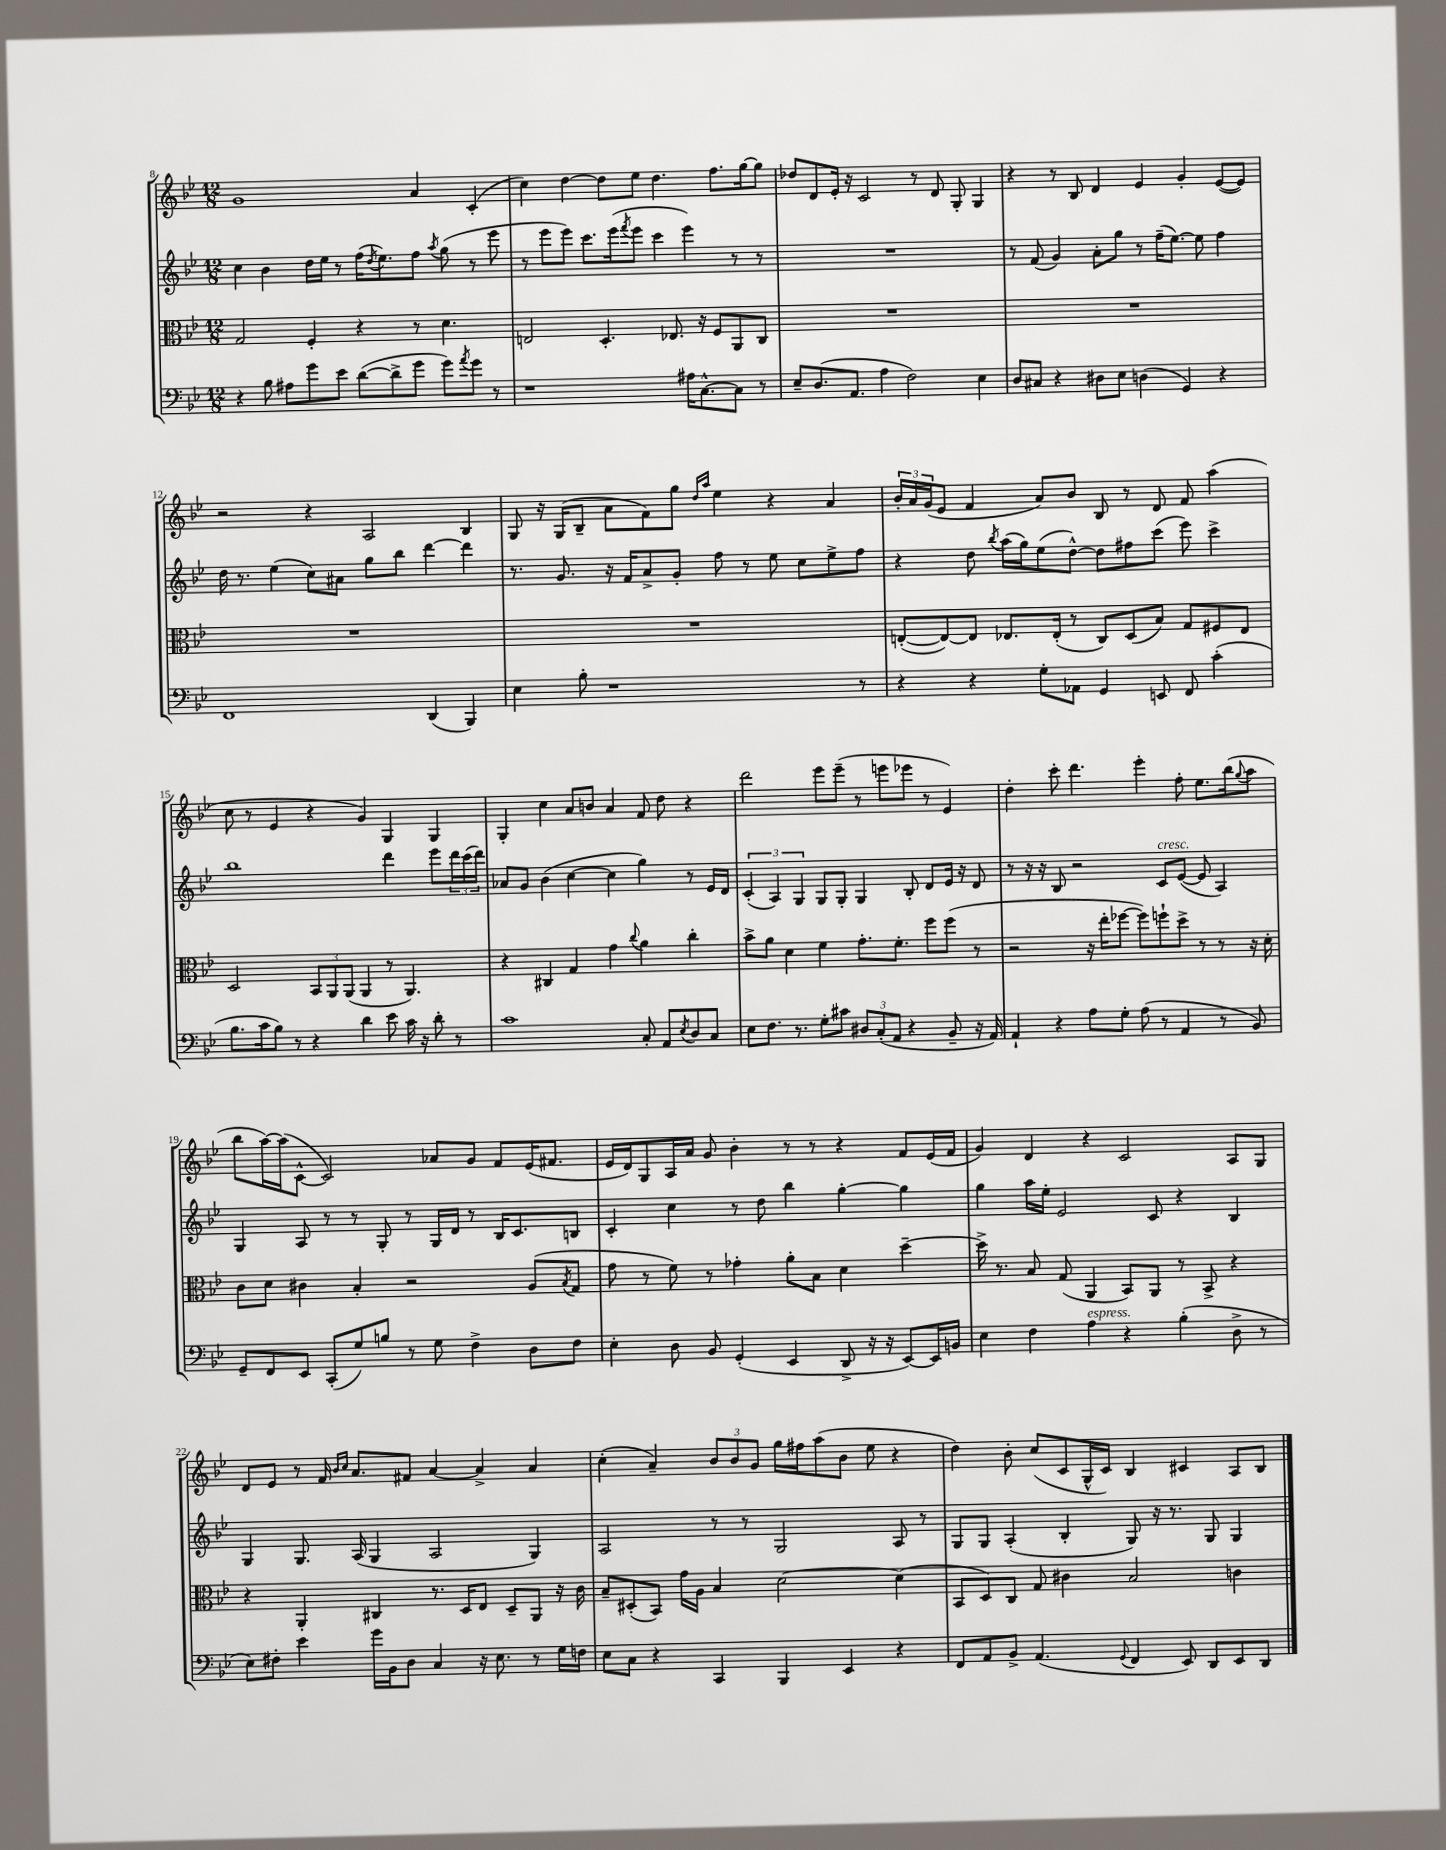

**kern	**kern	**kern	**kern
*staff4	*staff3	*staff2	*staff1
*clefF4	*clefC3	*clefG2	*clefG2
*k[b-e-]	*k[b-e-]	*k[b-e-]	*k[b-e-]
*M12/8	*M12/8	*M12/8	*M12/8
4r	2G	4cc	1g
8B-	.	4b-	.
8A#	.	.	.
8g	4F'	16dd	.
.	.	16ee-	.
8e-	.	8r	.
([8d	4r	(16ff	.
.	.	8qdd	.
.	.	8.ee-)	.
8d^]	.	.	.
8g	8r	8ff	4a
.	.	8qaa	.
8g)	4.d	(8gg	.
8qa	.	.	.
8g	.	8r	(4c'
8r	.	8eee-	.
=	=	=	=
1r	2E	8r	4cc)
.	.	8eee-	.
.	.	8eee-)	[4dd
.	.	8.ccc	.
.	4.D'	.	8dd]
.	.	(16eee-	.
.	.	8qfff	.
.	.	8eee-	8ee-
.	.	4ccc	4.dd
.	8.E-	.	.
16A#	.	4eee-)	.
[8.C^^	16r	.	.
.	8F	.	8.ff
8C]	8AA	8r	.
.	.	.	[16gg
8r	8C	8r	8gg]
=	=	=	=
8E-~	1.r	1.r	8dd-
(8.D	.	.	8d
.	.	.	16e-'
8.AA	.	.	16r
.	.	.	2c
4A	.	.	.
2F)	.	.	.
.	.	.	8r
.	.	.	8d
.	.	.	8G'
4E-	.	.	4G
=	=	=	=
8D	1.r	8r	4r
8C#	.	(8f	.
4r	.	4g)	8r
.	.	.	8B-
8D#	.	8a'	4d
8E-	.	8gg	.
(4D	.	8r	4e-
.	.	(16ff~	.
.	.	[8.ee-)	.
4GG)	.	.	4g'
.	.	8ee-]	.
4r	.	4ff	([8e-
.	.	.	8e-])
=	=	=	=
1FF	1.r	16dd	2r
.	.	8.r	.
.	.	(4ee-	.
.	.	8cc)	4r
.	.	8a#	.
.	.	8gg	2A
.	.	8bb-	.
(4DD	.	[4ddd	.
4BBB-)	.	4ddd]	4B-
=	=	=	=
4E-	1.r	8.r	8G
.	.	.	16r
.	.	8.g	(16G
8B-'	.	.	8B-~
1r	.	16r	8a
.	.	16f	.
.	.	8a^	8f)
.	.	8g'	8gg
.	.	.	16qqdd
.	.	.	16qqaa
.	.	8ff	4ee-
.	.	8r	.
.	.	8ee-	4r
.	.	8cc	.
.	.	8ee-^	4a
8r	.	8ff	.
=	=	=	=
4r	([8E'	4r	24b-'
.	.	.	24a
.	.	.	(24g
.	8E_)	.	8e-
4r	8E]	8dd	4f
.	.	8qbb-	.
.	8.E-	(16aa	.
.	.	16gg)	.
8G'	.	(8ee-	8a)
.	(16E-'	.	.
8AA-	8r	[8dd^^)	8b-
4GG	8C)	8dd]	8B-
.	(8D	8ff#	8r
8EE	8B-)	(8ccc	8d
8FF	8G	8eee-)	8f
(4c'	8F#	4ccc^	(4aa
.	8E-	.	.
=	=	=	=
8.B-	2D	1bb-	8cc
.	.	.	8r
16c	.	.	.
8B-)	.	.	4e-
8r	.	.	.
4r	12BB-	.	4r
.	12AA	.	.
.	(12AA	.	.
4d	4AA	.	4g)
8e-	8r	4ddd	4G
16c	4.AA)	.	.
16r	.	.	.
8d'	.	8eee-	4G
8r	.	24ddd	.
.	.	(24ccc	.
.	.	24ddd)	.
=	=	=	=
1c	4r	8a-	4G'
.	.	8g	.
.	4C#	(4b-	4cc
.	4G	[4cc	8a
.	.	.	8b
.	4g	4cc]	4a
.	8qqcc	.	.
8C'	4a	4gg)	8f
8AA	.	.	8dd
8qE-	.	.	.
8D	4cc'	8r	4r
8C	.	16e-	.
.	.	16d	.
=	=	=	=
8E-	8b-^	(6c'	2ddd
8.F	8a	.	.
.	.	6A)	.
.	4d	.	.
8.r	.	.	.
.	.	6G	.
8G'	4f	8G	8eee-
8c#	.	8G'	(8eee-~
12D#	8.g'	4G	8r
(12C'	.	.	.
.	.	.	8eee
12AA	.	.	.
.	8.f'	.	.
4r	.	8B-'	8eee-
.	8ff	8d	8r
8BB-~	(8ff	16e-	4e-)
.	.	16r	.
16r	8r	8d	.
16AA)	.	.	.
=	=	=	=
4AA`	2r	8r	4dd'
.	.	16r	.
.	.	16r	.
4r	.	8B-	8ccc'
.	.	2r	4.ddd
8A	16r	.	.
.	16ee-'	.	.
8G'	[8ff-	.	.
(8A	8ff-])	.	4eee-'
8r	8ff`	8c	.
4AA	8dd^	([8e-	8ff'
.	8r	8e-]	8.ee-
8r	8r	4A)	.
.	.	.	(16bb-
.	.	.	8qqgg
8BB-)	16r	.	8aa
.	16d'	.	.
=	=	=	=
8GG~	8c	4G	8bb-
8FF	8d	.	[16aa)
.	.	.	(16aa]
8EE-	4c#	8A	[8c^^
(8CC'	.	8r	2c])
8G)	4B-'	8r	.
8B	.	8G'	.
8r	2r	8r	.
8G	.	16G	8a-
.	.	16d	.
4F^	.	8r	8g
.	.	16B-	8f
.	.	8.c	.
8D	(8A	.	(16e-
.	.	.	8.f#
.	8qB-	.	.
8F	8G	8B	.
=	=	=	=
4E-'	8g	4c'	16e-
.	.	.	16d)
.	8r	.	8G
8D	8f)	4cc	16A
.	.	.	16a
8BB-	8r	.	8g
(4GG'	4g-'	8r	4b-'
.	.	8dd	.
4EE-	8a'	4bb-	8r
.	8B-	.	8r
8DD^	4d	[4gg'	4r
16r	.	.	.
16r	.	.	.
[8EE-)	[4dd~	4gg]	8f
16EE-]	.	.	(16e-
16BB	.	.	16f
=	=	=	=
4E-	16dd^]	4gg	4g)
.	8.r	.	.
4F	8B-	16aa	4d
.	.	16ee-'	.
.	(8G	2e-	.
4A	4AA	.	4r
4r	8BB-)	.	2c
.	8AA	8c	.
(4B-'	8r	4r	.
.	8BB-^	.	.
8D^	4r	4B-	8A
8r	.	.	8G
=	=	=	=
8E-)	4r	4G	8d
8F#'	.	.	8e-
4e-	4AA'	8.G	8r
.	.	.	16f
.	.	.	16qqb-
.	.	.	16qqcc
.	.	(16A	8.a
16g	4C#	4G	.
16BB-	.	.	.
8D	.	.	8f#
4C	8.r	2A	[4a
.	16D	.	.
16r	8E-	.	4a^]
8.E-	.	.	.
.	8D~	.	.
8r	8AA	4G)	4a
16G	16r	.	.
16F	16c	.	.
=	=	=	=
8E-	8B-~	2A	(4cc'
8C	(8D#'	.	.
4r	8BB-)	.	4a~)
.	16g	.	.
.	16A	.	.
4CC	4B-	8r	12b-
.	.	.	12b-
.	.	8r	.
.	.	.	12g
4BBB-	[2d	2G	16gg
.	.	.	16ff#
.	.	.	(8aa
4EE-	.	.	8b-
.	.	.	8ee-
4r	(4d]	8A	4r
.	.	8r	.
=	=	=	=
8FF	8BB-	8G	4dd)
8AA	8D)	8G	.
8BB-^	8C	(4A'	8b-'
(4.AA	8G	.	(8cc
.	4c#	4B-'	8c
.	.	.	16G^^
.	.	.	16c)
8qqGG	.	.	.
4FF	2B-	8G)	4B-
.	.	16r	.
.	.	8.r	.
8EE-)	.	.	4c#
8DD	.	8G	.
8EE-	4c	4G	8A
8DD	.	.	8B-
==	==	==	==
*-	*-	*-	*-
